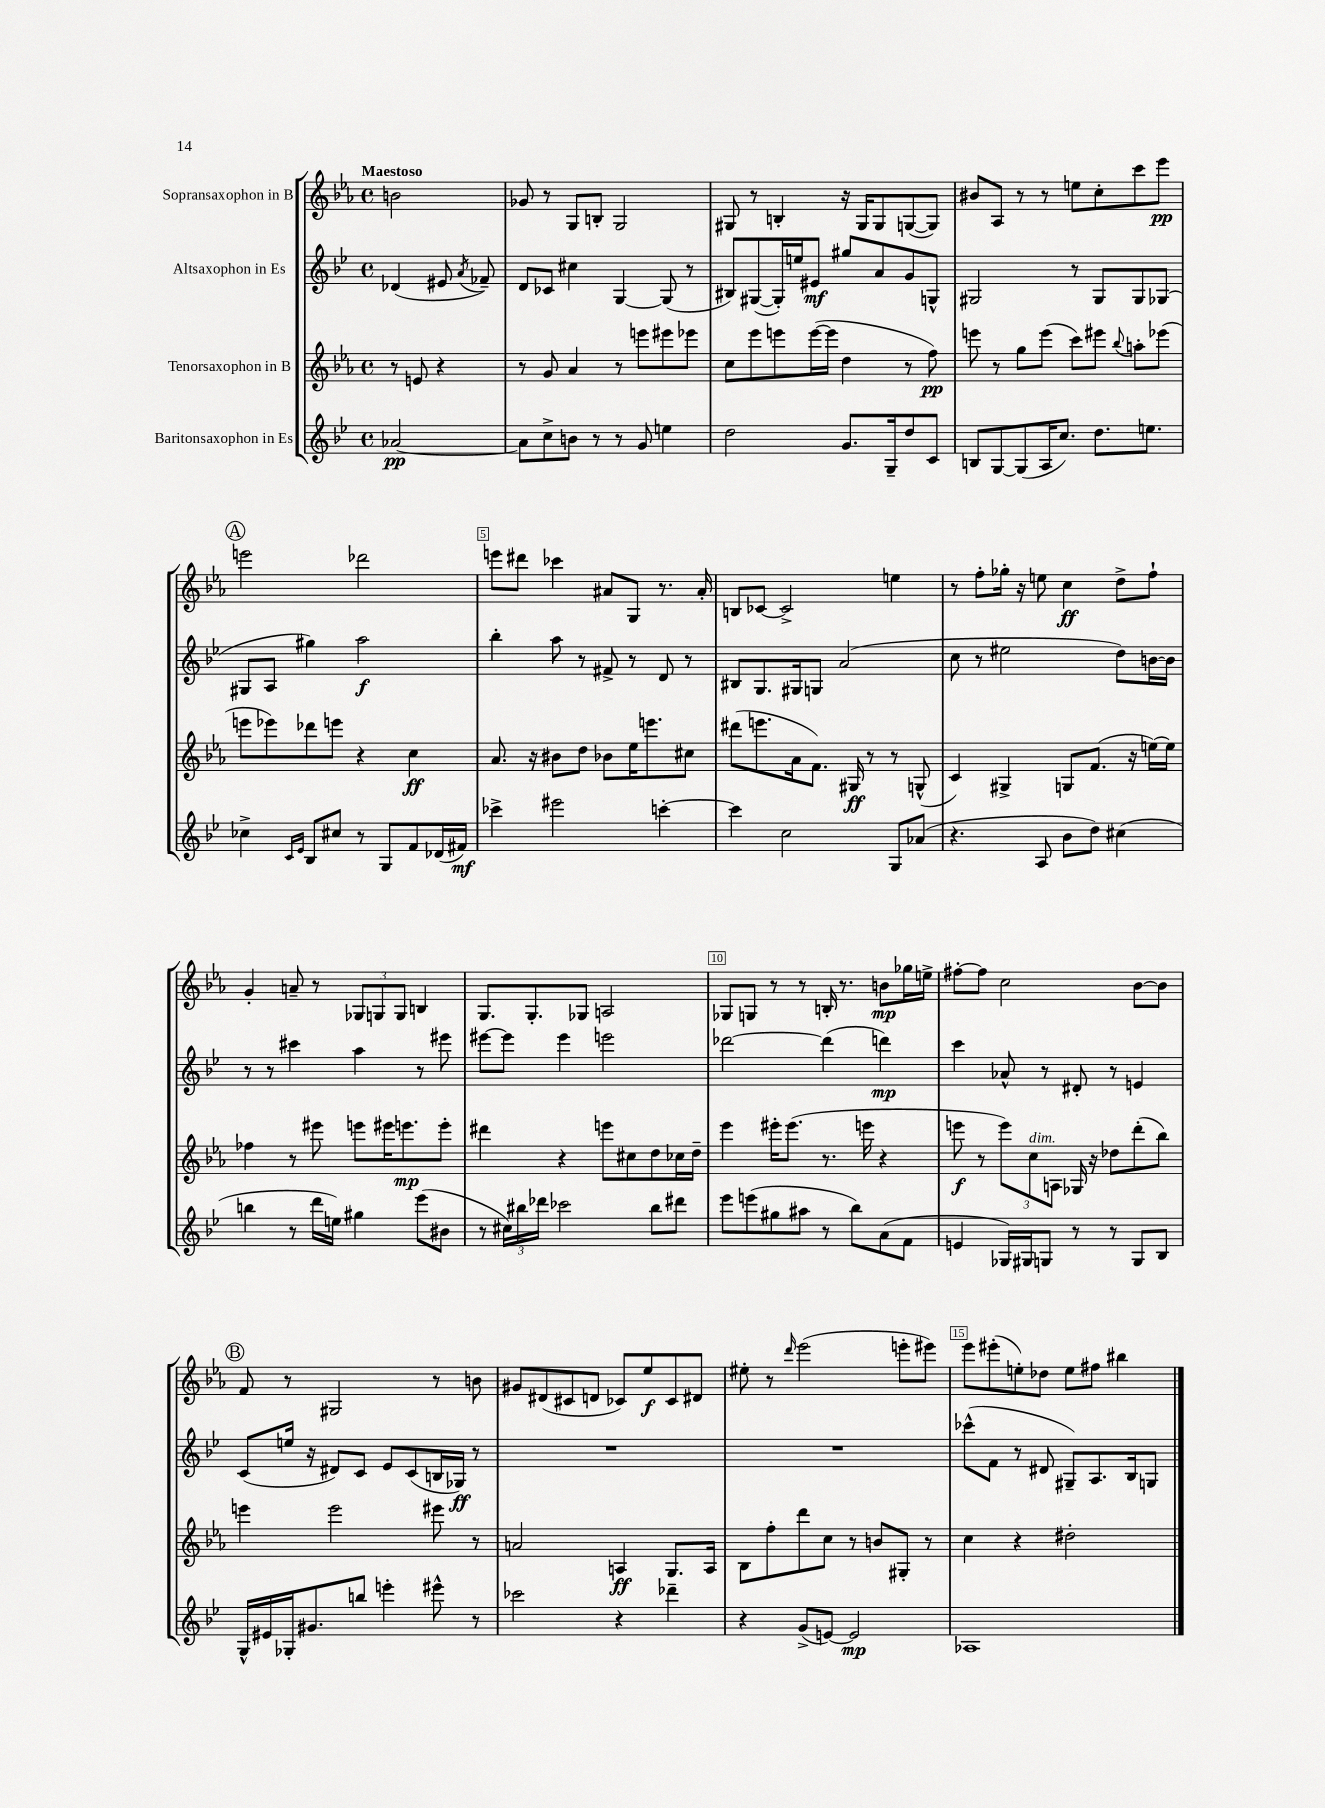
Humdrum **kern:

**kern	**kern	**kern	**kern
*staff4	*staff3	*staff2	*staff1
*clefG2	*clefG2	*clefG2	*clefG2
*k[b-e-]	*k[b-e-a-]	*k[b-e-]	*k[b-e-a-]
*M4/4	*M4/4	*M4/4	*M4/4
*met(c)	*met(c)	*met(c)	*met(c)
[2a-	8r	(4d-	2b
.	8e	.	.
.	4r	8e#	.
.	.	8qa	.
.	.	8f-~)	.
=	=	=	=
8a-]	8r	8d	8g-
8cc^	8g	8c-	8r
8b	4a-	4cc#	8G
8r	.	.	8B'
8r	8r	[4G	2G
8g	8eee	.	.
4ee	8eee#	(8G]	.
.	8eee-	8r	.
=	=	=	=
2dd	8cc	8B#)	8G#
.	8eee-	([8G#	8r
.	8eee	16G#'])	4B'
.	.	16ee	.
.	([16eee	8e#	.
.	16eee]	.	.
8.g	4dd	8gg#	16r
.	.	.	16G#
.	.	8a	8G#
16G~	.	.	.
8dd	8r	8g	([8G
8c	8ff)	8G^^	8G])
=	=	=	=
8B	8eee	2G#	8b#
[8G	8r	.	8A-
(8G]	8gg	.	8r
16A	(8eee	.	8r
8.cc)	.	.	.
.	8ccc)	8r	8ee
8.dd	8eee#	8G#	8cc'
.	8qqbb-	.	.
.	8aa'	8G#	8ccc
8.ee	.	.	.
.	(8eee-	(8G-	8eee-
=	=	=	=
4cc-^	8eee	8G#	2eee
.	8eee-)	8A	.
16qqc	.	.	.
16qqe-	.	.	.
8B-	8ddd-	4gg#)	.
8cc#	8eee	.	.
8r	4r	2aa	2ddd-
8G	.	.	.
8f	4cc	.	.
(16d-	.	.	.
16f#)	.	.	.
=	=	=	=
4ccc-^	8.a-	4bb-'	8eee
.	.	.	8ddd#
.	16r	.	.
2eee#	8b#	8aa	4ccc-
.	8dd	8r	.
.	8b-	8f#^	8a#
.	16ee-	8r	8G
.	8.eee	.	.
[4ccc'	.	8d	8.r
.	8cc#	8r	.
.	.	.	16a#'
=	=	=	=
4ccc]	(8ddd#	8B#	8B
.	8.eee	8.G	[8c-
2cc	.	.	2c-^]
.	16a-	16G#	.
.	8.f)	8G	.
.	.	(2a	.
.	16G#	.	.
.	8r	.	.
8G	8r	.	4ee
(8a-	(8G^^	.	.
=	=	=	=
4.r	4c)	8cc	8r
.	.	8r	8ff'
.	4G#^	2ee#	16gg-'
.	.	.	16r
8A	.	.	8ee
8b-	8G	.	4cc
8dd)	(8.f	.	.
(4cc#	.	8dd)	8dd^
.	16r	.	.
.	[16ee)	[16b	8ff`
.	16ee]	16b]	.
=	=	=	=
4bb	4ff-	8r	4g'
.	.	8r	.
8r	8r	4ccc#	8a~
16ddd	8eee#	.	8r
16ee)	.	.	.
4gg#	8eee	4aa	12G-
.	.	.	12G
.	16eee#	.	.
.	.	.	12G
.	8.eee	.	.
(8eee-	.	8r	4B
8b#	8eee'	8eee#	.
=	=	=	=
8r	4ddd#	[8eee#	8.G
24cc#)	.	8eee#]	.
24bb#	.	.	.
.	.	.	8.G'
24ddd-	.	.	.
2ccc-	4r	4eee#	.
.	.	.	8G-
.	8eee	2eee	2A
.	8cc#	.	.
8bb#	8dd	.	.
8ddd#	16cc-	.	.
.	16dd~	.	.
=	=	=	=
8eee-	4eee-	[2ddd-	8G-
(8eee	.	.	8G
8gg#	16eee#'	.	8r
.	(8.eee#	.	.
8aa#	.	.	8r
8r	8.r	(4ddd-]	16B'
.	.	.	8.r
8bb-)	.	.	.
.	16eee	.	.
(8a	4r	4ddd)	8b
8f	.	.	16gg-
.	.	.	16ee^
=	=	=	=
4e	8eee	4ccc	[8ff#'
.	8r	.	8ff#]
16G-)	12eee)	8a-^^	2cc
16G#	.	.	.
.	12cc	.	.
8G	.	8r	.
.	12A	.	.
8r	16G-	8d#'	.
.	16r	.	.
8r	8dd-	8r	.
8G	(8ddd'	4e	[8b-
8B-	8bb-)	.	8b-]
=	=	=	=
16G^^	4eee	(8c	8f
16e#	.	.	.
16G-'	.	16ee	8r
8.g#	.	16r	.
.	2eee	8d#)	2G#
8bb	.	8c	.
4eee'	.	8e-	.
.	.	(8c	.
8eee#^^	8eee#	16B	8r
.	.	16G-)	.
8r	8r	8r	8b
=	=	=	=
2ccc-	2a	1r	8g#
.	.	.	(8d#
.	.	.	8c#
.	.	.	8d
4r	4A	.	8c-)
.	.	.	8ee-
4ddd-~	8.G	.	8c-
.	.	.	8d#
.	16A	.	.
=	=	=	=
4r	8B-	1r	8ee#'
.	8ff'	.	8r
.	.	.	16qqddd
(8g^	8ddd	.	(2eee-
[8e)	8cc	.	.
2e]	8r	.	.
.	8b	.	.
.	8G#'	.	8eee'
.	8r	.	8eee#)
=	=	=	=
1A-	4cc	(8ccc-^^	8eee-
.	.	8f	(8eee#'
.	4r	8r	8ee')
.	.	8d#	8dd-
.	2dd#'	8G#~)	8ee
.	.	8.A	8ff#
.	.	.	4bb#
.	.	16B-	.
.	.	8G	.
==	==	==	==
*-	*-	*-	*-
